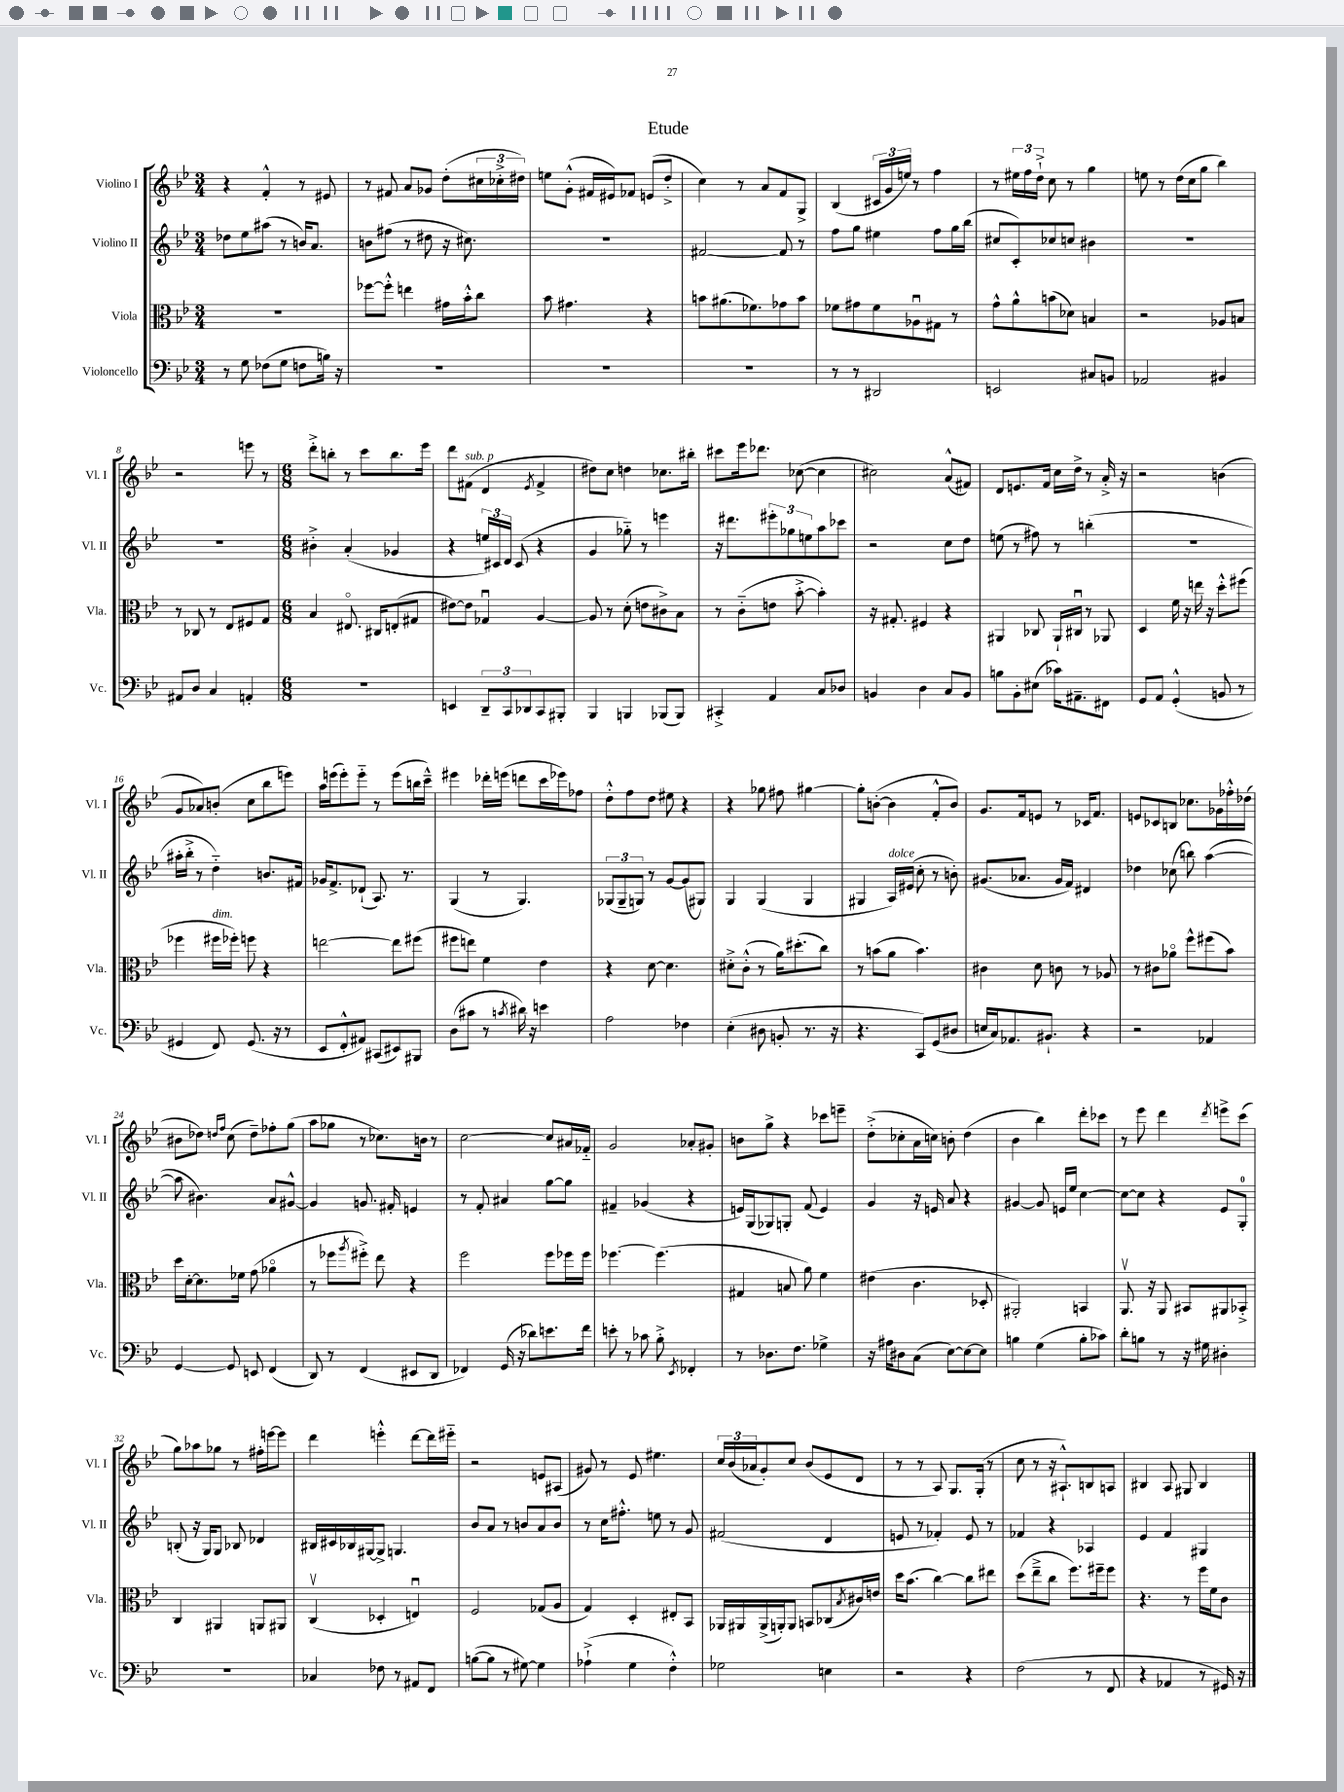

**kern	**kern	**kern	**kern
*part4	*part3	*part2	*part1
*staff4	*staff3	*staff2	*staff1
*I"Violoncello	*I"Viola	*I"Violino II	*I"Violino I
*I'Vc.	*I'Vla.	*I'Vl. II	*I'Vl. I
*clefF4	*clefC3	*clefG2	*clefG2
*k[b-e-]	*k[b-e-]	*k[b-e-]	*k[b-e-]
*M3/4	*M3/4	*M3/4	*M3/4
=1	=1	=1	=1
8r	2.r	8dd-X\L	4r
8G\	.	8ee-\	.
(8F-X\L	.	(8aa#X\J	4f'^^/
8G\J	.	8r	.
8Fn\L	.	16bn/KL)	8r
.	.	8.a/J	.
16Bn\Jk)	.	.	8e#X/
16r	.	.	.
=2	=2	=2	=2
2.r	[8ff-X\L	8bn\L	8r
.	8ff-'^^\J]	(8ff#X\J	8f#X/
.	4een\	8r	8a/L
.	.	8dd#X\	8g-X/J
.	16g#X\LL	16r	(8dd'\L
.	16b-'^^\J	8.cc#X\)	.
.	8cc\J	.	24cc#X\L
.	.	.	24cc-X'^\
.	.	.	24dd#X\JJ)
=3	=3	=3	=3
2.r	8b-\	2.r	8een\L
.	4.g#X\	.	(8g'^^\J
.	.	.	16f#X/LL
.	.	.	16e#X/J)
.	.	.	8f-X/J
.	4r	.	(8en/L
.	.	.	8dd'^/J
=4	=4	=4	=4
2.r	8bn\L	[2f#X/	4cc\)
.	(8.a#X\	.	.
.	.	.	8r
.	8.f-X\)	.	.
.	.	.	8a/L
.	8g-X\	8f#/]	8f/
.	8b\J	8r	8G^/J
=5	=5	=5	=5
8r	8f-X\L	8ff\L	(4B-/
8r	8g#X\	8gg\J	.
2DD#X/	8f-\	4ee#X\	24c#X/LL
.	.	.	24g/
.	.	.	24een/JJ)
.	8A-Xu\	.	8r
.	8G#X\J	8ff\L	4ff\
.	8r	16gg\L	.
.	.	(16bb-\JJ	.
=6	=6	=6	=6
2EEn/	8g^^\L	8cc#X/L	8r
.	8a^^\	8c'/)	24ee#X\LL
.	.	.	24ff\
.	.	.	24dd`^\JJ
.	(8bn\	8cc-X/	8cc\
.	8d-X\J)	8ccn/J	8r
8C#X/L	4Bn/	4b#X\	4gg\
8BBn/J	.	.	.
=7	=7	=7	=7
2AA-X/	2r	2.r	8een\
.	.	.	8r
.	.	.	(16dd\LL
.	.	.	16cc\J
.	.	.	8gg\J
4BB#X/	8A-X/L	.	4bb-\)
.	8Bn/J	.	.
!!LO:LB:g=z
=8	=8	=8	=8
8AA#X/L	8r	2.r	2r
8D/J	8C-X/	.	.
4C/	8r	.	.
.	8E-/L	.	.
4AAn'/	8F#X/	.	8eeen\
.	8G/J	.	8r
=9	=9	=9	=9
*M6/8	*M6/8	*M6/8	*M6/8
2.r	4B-/	4b#X'^\	8ddd'^\L
.	.	.	8bbn'\J
.	8.E#X/	(4a'/	8r
.	.	.	8ccc\L
.	16C#X/KL	.	.
.	(8En'/	4g-X/	8.bb\
.	8G#X/J	.	.
.	.	.	16eee-\Jk
=10	=10	=10	=10
4EEn/	[8e#X\L)	4r	8ddd\L
!	!	!	!LO:TX:a:i:t=sub. p
.	8e#\J]	.	(8f#X\J
12DD~/L	4G-Xu/	24een/LL)	4d/
.	.	24c#X/	.
12CC/	.	24d/JJ	.
.	.	(8c#/	.
12DD-X/	.	.	.
.	.	.	8qe-/
8CC/	[4A/	4r	4f#^/
8BBB#X'/J	.	.	.
=11	=11	=11	=11
4BBB-/	8A/]	4g/	8dd#X\L)
.	8r	.	8cc\J
4BBBn/	(8d'\	8gg-X\)	4ddn\
.	8en\L	8r	.
(8BBB-X/L	8c#X^\)	4eeen\	8.cc-X\L
8BBB-/J)	8B-\J	.	.
.	.	.	16bb#X'\Jk
=12	=12	=12	=12
4CC#X'^/	8r	16r	8ccc#X\L
.	.	8.ddd#X\L	.
.	(8c\L	.	16eee-\k
.	.	.	8.ddd-X\J
4AA/	8en\J	12eee#X'\	.
.	.	12gg-X\	.
.	[8b-'^\	.	([8cc-X\
.	.	12een\	.
8C/L	4b-'\])	8aa\	4cc-\]
8D-X/J	.	8ccc-X\J	.
=13	=13	=13	=13
4BBn/	16r	2r	2cc#X\)
.	8.G#X'/	.	.
4D\	4F#X/	.	.
8C/L	4r	8cc\L	(8a^^/L
8BB/J	.	8dd\J	8f#X/J)
=14	=14	=14	=14
8Bn\L	4AA#X/	(8een\	8d/L
8BB-'\	.	8r	8.en/
(8E#X\J	8C-X/	8ff#X\)	.
.	.	.	16f/Jk
16c-X\KL)	16AA#`/LL	8r	16cc\LL
8.AA#X~\	16C#Xu/JJ	.	16dd^\JJ
.	8r	(4bbn'\	8r
8FF#X\J	8AA-X/	.	16a'^/
.	.	.	16r
=15	=15	=15	=15
8GG/L	4D/	2.r	2r
8AA/J	.	.	.
(4GG'^^/	16f\	.	.
.	16r	.	.
.	16een\	.	.
.	16r	.	.
8BBn/	8dd'^^\L	.	(4bn\
8r	(8ff#X\J	.	.
!!LO:LB:g=z
=16	=16	=16	=16
4GG#X/	4ff-X\	16aa#X'\LL	8g/L
.	.	16bb-'^\JJ	.
.	.	8r	8a-X/)
!	!LO:TX:a:i:t=dim.	!	!
8FF/)	16ff#X\LL	4dd\)	(8bn'/J
.	16ff-X'\JJ)	.	.
(8.GG#/	8ffn\	.	8cc\L
.	4r	8.bn/L	8bb-\
16r	.	.	.
8r	.	.	8eeen\J)
.	.	16f#X/Jk	.
=17	=17	=17	=17
8EE-/L	[2een\	16g-X/KL	16aa\LL
.	.	8.f^/	(16eeen\J
8FF'^^/	.	.	8eee'\)
8AA#X/J)	.	(8d-X`/J	8eee\J
(8CC#X/L	.	8.A/)	8r
8EE#X/)	8ee\L]	.	(8eee\L
.	.	8.r	.
8BBB#X/J	(8ff#X\J	.	16bbn\L
.	.	.	16ccc~^^\JJ)
=18	=18	=18	=18
(8D\L	8ff#X\L	(4G/	4eee#X\
8c#X\J	8een\J)	.	.
8r	4f\	8r	16ddd-X'\LL
.	.	.	(16eeen\JJ
8qcn/	.	.	.
16d#X\)	.	4.G/)	8dddn\L
16r	.	.	.
4en\	4e-\	.	16ccc\L
.	.	.	16eee-X\J)
.	.	.	8ff-X\J
=19	=19	=19	=19
2A\	4r	(12G-X/L	8dd'^^\L
.	.	12G-~/	.
.	.	.	8ff\
.	.	12Gn/J)	.
.	[8d\	8r	8dd\J
.	4.d\]	[8g/L	8ee#X\
4F-X\	.	(8g/]	4r
.	.	8G#X/J)	.
=20	=20	=20	=20
(4E-'\	8d#X'^\L	4G/	4r
.	(8c'^^\J	.	.
8D#X\	8r	(4G/	8gg-X\
8BBn'/	16a\KL)	.	8ff#X\
.	(8.dd#X'\	.	.
8.r	.	4G/	[4gg#X\
.	8cc\J)	.	.
16r	.	.	.
=21	=21	=21	=21
4.r	8r	4G#X/	8gg#'\L]
.	(8bn\L	.	([8bn'\J
!	!	!LO:TX:a:i:t=dolce	!
.	8a\J	16A/LL)	4b\]
.	.	(16e#X/JJ	.
8CC/L)	4.b\)	8cc'\	.
(8GG/	.	8r	8f'^^/L
8D#X/J	.	8bn'\)	8b/J)
=22	=22	=22	=22
16En/LL	4c#X\	(8.g#X/L	8.g/L
16C/J)	.	.	.
8.AA-X/	.	.	.
.	.	8.a-X/J	16f/k
.	8d\	.	8en/J
8.BB#X`/J	.	.	.
.	8cn\	16g#/LL	8r
.	.	16f/JJ)	.
4r	8r	4d#X/	16c-X/KL
.	.	.	8.f/J
.	8A-X/	.	.
=23	=23	=23	=23
2r	8r	4dd-X\	8en/L
.	8c#X\L	.	8c-X/
.	8a-X\J	(8cc-X\	8Bn/J
.	8ff^^\L	8bbn\)	8.cc-X\L
4AA-X/	(8ff#X\	([4aa\	.
.	.	.	16g-X\L
.	8b-\J)	.	16ff-X'^^\
.	.	.	(16dd-X\JJ
!!LO:LB:g=z
=24	=24	=24	=24
[4GG/	16dd\LL	8aa\]	8b#X\L
.	[16d'\J	.	.
.	8.d\]	4.b#X\)	8dd-X\J)
.	.	.	16qqddn/LL
.	.	.	16qqff/JJ
8GG/]	.	.	(8cc\
.	16f-X\Jk	.	.
8EEn/	(8g\	.	8dd~\L)
(4FF/	4a-X\	8a/L	8ff-X'\
.	.	[8g#X^^/J	(8gg\J
=25	=25	=25	=25
8DD/)	8r	4g#/]	8aa\L
8r	8ff-X\L	.	8gg-X\J
.	8qaa/	.	.
(4FF/	8ff#X'^\J)	8.gn/	8r
.	8ee-\	.	8.cc-X\L)
.	.	16f#X'/	.
8EE#X/L	4r	4en/	.
.	.	.	16bn\Jk
8DD/J	.	.	8r
=26	=26	=26	=26
4FF-X/)	2ff\	8r	[2cc\
.	.	8f'/	.
(16GG/	.	4a#X/	.
16r	.	.	.
8d-X\L)	.	.	.
8.en\	8ff\L	[8gg\L	8cc/L]
.	16ff-X\L	8gg\J]	16a#X/L
16f\Jk	16ff-\JJ	.	16f-X/JJ
=27	=27	=27	=27
8en'\	[4.ff-X\	4f#X~/	2g/
8r	.	.	.
8c-X\	.	(4g-X/	.
8B-'^\	(4.ff-\]	.	.
8qEE-/	.	.	.
4FF-X'/	.	4r	8a-X'/L
.	.	.	8g#X'/J
=28	=28	=28	=28
8r	4G#X/	16en/LL)	8bn\L
.	.	(16G/J	.
8.D-X\L	.	8G-X/)	8gg^\J
.	8Bn/	8Gn'/J	4r
8.F\J	.	.	.
.	8a\)	(8f/	.
4G-X^\	4f\	4e/)	8ccc-X\L
.	.	.	8eeen~\J
=29	=29	=29	=29
16r	(4e#X\	4g/	(8dd'^\L
16A#X\KL	.	.	.
8D#X\	.	.	8cc-X'\
(8C\J	4.c\	16r	16a\L
.	.	16en/	16ccn\JJ)
[8E-\L)	.	8a/	8bn'\
8E-\_	.	4r	(4dd\
8E-\J]	8D-X'/	.	.
=30	=30	=30	=30
4Bn\	2AA#X'/)	[4g#X/	4b-\
(4G\	.	8g#/]	4bb-\)
.	.	16en/LL	.
.	.	16ee-/JJ	.
8B'\L	4BBn/	[4cc\	8ddd'\L
8c-X\J)	.	.	8ccc-X\J
=31	=31	=31	=31
8d'\L	8.AAv/	8cc\L_	8r
8Bn\J	.	8cc\J]	8eee-\
.	16r	.	.
8r	8AA/	4r	4ddd\
16r	8BB#X/L	.	.
16G#X\	.	.	.
.	.	.	8qddd/
4D#X'\	8AA#X/	8e-/L	8eeen^\L
.	8BB-X'^/J	8G'/J	(8ccc\J
!!LO:LB:g=z
=32	=32	=32	=32
2.r	4C/	(8Bn'/	8gg\L)
.	.	16r	8aa-X\
.	.	16G/KL)	.
.	4AA#X/	8G/J	8gg-X\J
.	.	8B-X/	8r
.	8AAn/L	4d-X/	16ff#X'\LL
.	.	.	[16eeen\J
.	8AA#X/J	.	8eee\J]
=33	=33	=33	=33
4C-X/	(4Cv/	16B#X/LL	4ddd\
.	.	16c#X/	.
.	.	16B-X/	.
.	.	[16G#X/J	.
8F-X\	4D-X'/	8G#^/J]	4eeen'^^\
8r	.	4.Gn/	.
8AA#X/L	4Enu/)	.	[8ddd\L
8FF/J	.	.	16ddd\L]
.	.	.	16eee#X\JJ
=34	=34	=34	=34
([8Bn\L	2F/	8b-/L	2r
8B\J]	.	8a/J	.
8r	.	8r	.
[8G#X\)	.	8bn/L	.
4G#\]	(8G-X/L	8a/	8en/L
.	8A/J	8b/J	(8A#X/J
=35	=35	=35	=35
(4A-X`^\	4G/)	8r	8g#X/)
.	.	16cc\KL	8r
.	.	8.ff#X'^^\J	.
4G\	4D'/	.	8e-/
.	.	8een\	4.ee#X\
4F'^^\)	8E#X'/L	8r	.
.	8BB-/J	8g/	.
=36	=36	=36	=36
2G-X\	16AA-X/LL	(2f#X/	24cc/LL
.	.	.	(24b-/
.	16AA#X/	.	.
.	.	.	24a-X/J
.	(16AA#^/	.	8g'/)
.	16AAn'/J)	.	.
.	8AA/J	.	8cc/J
.	8BBn/L	.	(8b-/L
4En\	(8C-X/	4d/	8e-/
.	8qB-/	.	.
.	16c#X/L)	.	8d/J
.	16en/JJ	.	.
=37	=37	=37	=37
2r	16dd\KL	8en/	8r
.	(8.b-\J	.	.
.	.	8r	8r
.	[4cc\)	4f-X'/)	8A/)
.	.	.	8.G/L
4r	8cc\L]	8e/	.
.	.	.	(16G'/Jk
.	8ee#X\J	8r	8r
=38	=38	=38	=38
(2F\	(8dd\L	4f-X/	8cc\
.	8ee-~^\	.	8r
.	8cc\J	4r	16r
.	.	.	8.A#X`^^/L)
.	8.ff\L)	.	.
8r	.	4A-X/	8Bn/
.	16ff#X~\k	.	.
8FF/	8ff#\J	.	8An/J
=39	=39	=39	=39
4r	4.r	4e-/	4B#X/
4AA-X/	.	4f/	8A/
.	8r	.	8G#X/
8r	16ff\LL	4G#X/	4B#/
.	16f\J	.	.
16GG#X/)	8c\J	.	.
16r	.	.	.
==	==	==	==
*-	*-	*-	*-
